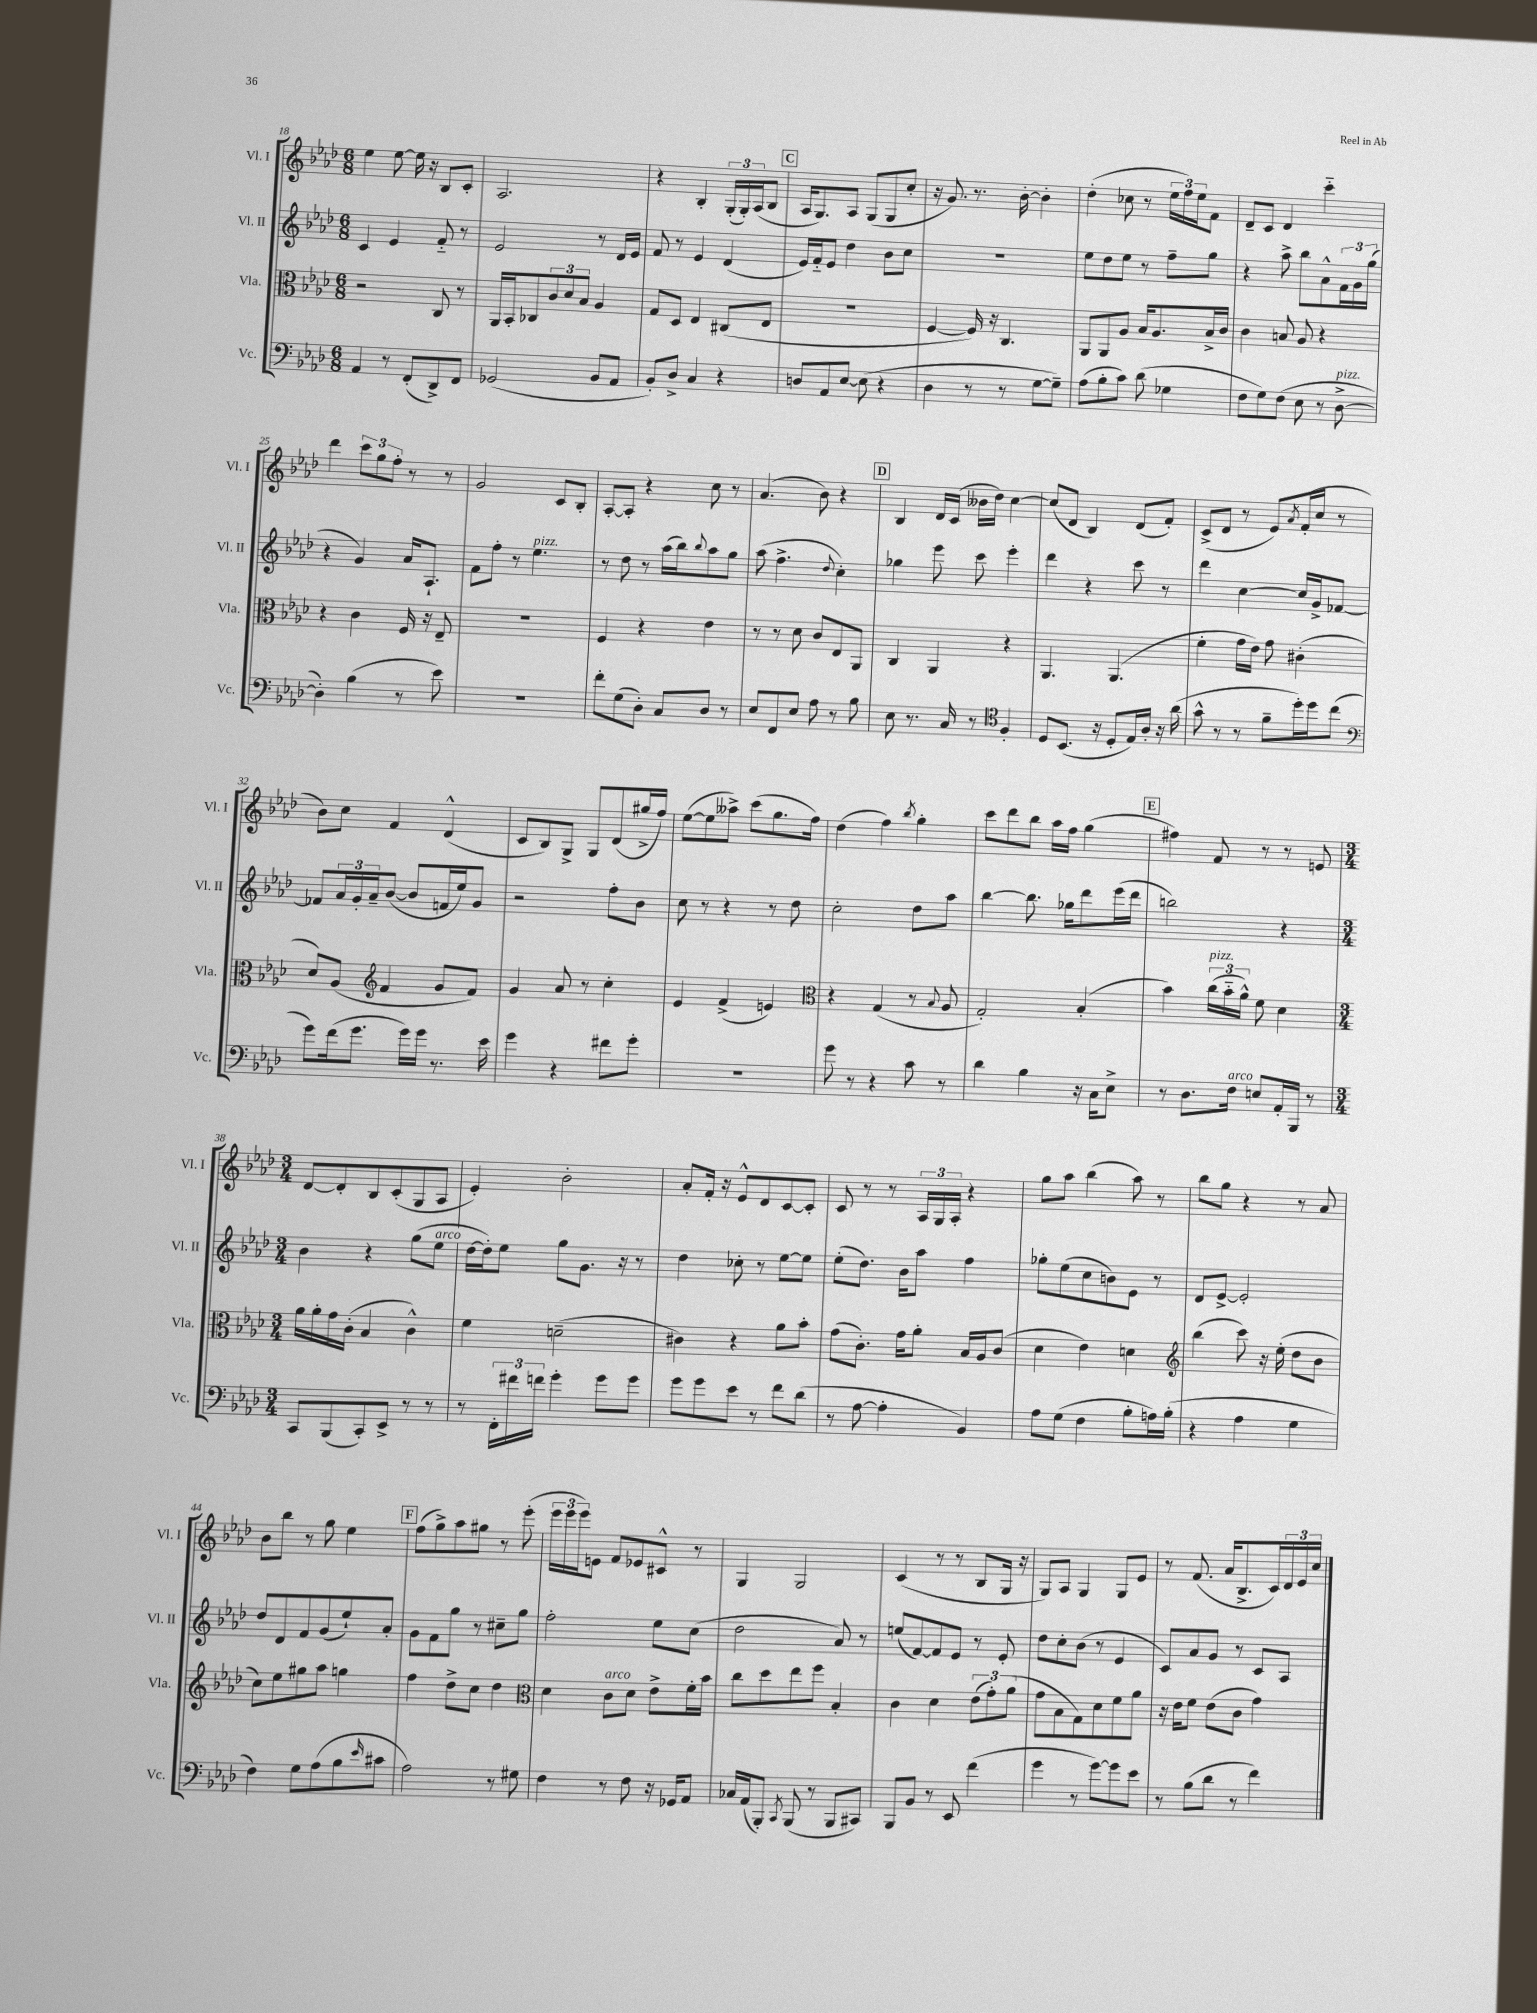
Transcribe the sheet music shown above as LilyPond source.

<<
\new StaffGroup <<
\new Staff = "s0" \with { instrumentName = "Vl. I" shortInstrumentName = "Vl. I" } {
    \clef treble \key aes \major \numericTimeSignature \time 6/8
    ees''4 ees''8~ ees''16 r16 bes8 c'8-. |
    aes2. |
    r4 bes4-. \tuplet 3/2 { g16-.( g16-.) aes16( } bes8 |
    \mark \markup { \box "C" } aes16 g8.) aes8 g8( g8 c''8-. |
    r16 g'8.) r8. bes'16~-. bes'4-. |
    des''4-.( ces''8 r8 \tuplet 3/2 { ees''16 f''16) ees''16 } f'8 |
    des'8-- c'8 des'4 c'''4-_ |
    des'''4 \tuplet 3/2 { c'''8 g''8 f''8-. } r8 r8 |
    g'2 c'8 bes8-. |
    aes8~-. aes8-. r4 c''8 r8 |
    aes'4.( bes'8) r4 |
    \mark \markup { \box "D" } bes4 des'16 c'16( beses'16 des''16) c''4~ |
    c''8( des'8 bes4) des'8( f'8-.) |
    c'8->( des'8 r8 ees'8) \acciaccatura { aes'8 } f'16-.( c''16 r8 |
    bes'8) c''8 f'4 des'4-^( |
    c'8 bes8) g8-> g8 des'8( gis''16-> f''16) |
    ees''8~( ees''8 aeses''8->) c'''8( g''8. f''16) |
    des''4( f''4) \acciaccatura { bes''8 } g''4-. |
    c'''8 des'''8 bes''8 aes''16 f''16 g''4( |
    \mark \markup { \box "E" } fis''4) f'8 r8 r8 e'8 |
    \numericTimeSignature \time 3/4 des'8~ des'8-. bes8 c'8-.( g8 aes8 |
    ees'4-.) bes'2-. |
    aes'8-. f'16-. r16 ees'8-^ des'8 c'8~ c'8-. |
    c'8 r8 r8 \tuplet 3/2 { aes16 g16 aes16-. } r4 |
    g''8 aes''8 bes''4( aes''8) r8 |
    bes''8 g''8 r4 r8 aes'8 |
    bes'8 bes''8 r8 g''8 ees''4 |
    \mark \markup { \box "F" } f''8( g''8->) aes''8 gis''8 r8 ees'''8-.( |
    \tuplet 3/2 { ees'''16 ees'''16 ees'''16) } e'8 f'8 ees'8 cis'8-^ r8 |
    g4 g2 |
    c'4( r8 r8 bes8 g16 r16 |
    g8) aes8 g4 g8 ees'8 |
    r8 f'8.( aes'16 bes8.-> c'16) \tuplet 3/2 { des'16 ees'16 c''16 } \bar "|." |
}
\new Staff = "s1" \with { instrumentName = "Vl. II" shortInstrumentName = "Vl. II" } {
    \clef treble \key aes \major \numericTimeSignature \time 6/8
    c'4 ees'4 f'8-_ r8 |
    ees'2 r8 des'16 ees'16 |
    f'8 r8 ees'4 des'4( |
    \mark \markup { \box "C" } ees'16) f'16-_ ees'8 des''4 bes'8 c''8 |
    R2. |
    ees''8 des''8 ees''8 r8 f''8-- g''8 |
    r4 aes''8-> bes''8 aes'8-^ \tuplet 3/2 { f'16 g'16 g''16( } |
    r4 g'4) aes'16 aes8.-! |
    f'8 f''8-. r8 ees''4.^\markup { \italic "pizz." } |
    r8 des''8 r8 aes''16( bes''16) \appoggiatura { bes''8 } aes''8 g''8 |
    aes''8( f''4.-> \appoggiatura { des''8 } c''4-.) |
    \mark \markup { \box "D" } ges''4 ees'''8 c'''8 ees'''4-. |
    des'''4 r4 c'''8 r8 |
    des'''4 c''4~ c''16 g'16-> fes'8~ |
    fes'8 \tuplet 3/2 { aes'16 g'16-. aes'16-- } bes'8~( bes'8 f'16 ees''16) g'8 |
    r2 f''8-. bes'8 |
    c''8 r8 r4 r8 des''8 |
    c''2-. des''8 aes''8 |
    bes''4~ bes''8. ges''16 des'''8 ees'''16( des'''16 |
    \mark \markup { \box "E" } b''2) r4 |
    \numericTimeSignature \time 3/4 bes'4 r4 g''8( ees''8^\markup { \italic "arco" } |
    des''16~ des''16-.) ees''8 g''8 g'8. r16 r8 |
    des''4 ces''8-. r8 ees''8~ ees''8 |
    ees''8-.( des''8.) bes'16 aes''8 f''4 |
    ges''8-. ees''8( c''8 b'8) ees'8 r8 |
    des'8 ees'8~-> ees'2-. |
    des''8 des'8 f'8 g'8( ees''8-!) aes'8-. |
    \mark \markup { \box "F" } g'8 f'8 g''8 r8 cis''8-- g''8 |
    f''2-. ees''8 c''8( |
    des''2 aes'8) r8 |
    e''8( f'8~) f'8 ees'8 r8 ees'8-. |
    des''8 c''8-. bes'8( r8 ees'4 |
    c'8) aes'8 g'8 r8 c'8 aes8 \bar "|." |
}
\new Staff = "s2" \with { instrumentName = "Vla." shortInstrumentName = "Vla." } {
    \clef alto \key aes \major \numericTimeSignature \time 6/8
    r2 c8 r8 |
    aes,16 bes,16-. ces8 \tuplet 3/2 { c'8 des'8 bes8 } aes4 |
    g8 des8 ees4 cis8( ees8 |
    \mark \markup { \box "C" } R2. |
    f4~ f16) r16 c4. |
    aes,8 aes,8 aes8 bes16 aes8. bes16-> c'16 |
    c'4 b8 aes8 r4 |
    r4 c'4 f16 r16 ees8-- |
    R2. |
    f4 r4 ees'4 |
    r8 r8 des'8 c'8 ees8 aes,8 |
    \mark \markup { \box "D" } c4 aes,4 r4 |
    aes,4. aes,4.( |
    f'4-. g'16 ees'16) g'8 cis'4-.( |
    des'8) aes8( \clef treble f'4 g'8 f'8) |
    g'4 aes'8 r8 c''4-. |
    ees'4 f'4->( e'4) |
    \clef alto r4 g4( r8 \appoggiatura { bes8 } aes8 |
    g2-.) bes4-.( |
    \mark \markup { \box "E" } bes'4) \tuplet 3/2 { c''16^\markup { \italic "pizz." }( bes'16-_ aes'16-^) } f'8 des'4 |
    \numericTimeSignature \time 3/4 aes'16 aes'16-. g'16 c'16-.( bes4 c'4-^) |
    f'4 d'2--( |
    cis'4) r4 aes'8 bes'8-. |
    g'8( c'8.-.) g'16 aes'8-. bes16 aes16 c'8( |
    des'4 ees'4) d'4 |
    \clef treble bes''4( c'''8) r16 ees''16-.( des''8 bes'8 |
    c''8) ees''8 gis''8 aes''8 g''4 |
    \mark \markup { \box "F" } f''4 des''8-> c''8 des''4 |
    \clef alto des'4 c'8^\markup { \italic "arco" } des'8 ees'8-> f'16-. bes'16 |
    c''8 des''8 ees''8 f''8 bes4-. |
    c'4 des'4 \tuplet 3/2 { ees'8( g'8-.) aes'8( } |
    g'8 bes8 g8) des'8 f'8 aes'8 |
    r16 ees'16 f'8 ees'8( c'8 g'4) \bar "|." |
}
\new Staff = "s3" \with { instrumentName = "Vc." shortInstrumentName = "Vc." } {
    \clef bass \key aes \major \numericTimeSignature \time 6/8
    aes,4 r8 f,8-.( des,8->) f,8 |
    ges,2( bes,8 aes,8 |
    bes,8-.) des8-> c4 r4 |
    \mark \markup { \box "C" } d8 aes,8 ees8~ ees8( r4 |
    des4 r8 r8 g8~ g8--) |
    aes8( bes8-. c'8) des'8( ges4 |
    f8 g8) f8( ees8 r8 des8~->^\markup { \italic "pizz." } |
    des4-.) bes4( r8 ees'8) |
    R2. |
    f'8-. g8( des8-.) c8 des8 r8 |
    ees8 f,8 ees8 aes8 r8 bes8 |
    \mark \markup { \box "D" } ees8 r8. c16 r8 \clef tenor f4-. |
    des8 bes,8.( r16 des8-. ees16) aes16-. r16 aes'16( |
    g'8-^ r8 r8 f'8-- des''16-.) des''16 c''8( |
    \clef bass g'8) f'16( g'8. g'16) g'16 r8. ees'16 |
    g'4 r4 fis'8 g'8-. |
    R2. |
    g'8 r8 r4 c'8 r8 |
    des'4 bes4 r16 c16 ees8-> |
    \mark \markup { \box "E" } r8 des8. f16^\markup { \italic "arco" } e8 aes,16-. bes,,16 r8 |
    \numericTimeSignature \time 3/4 c,8 bes,,8( c,8-.) ees,8-> r8 r8 |
    r8 \tuplet 3/2 { f,16-. fis'16 f'16 } g'4-. g'8 g'8 |
    g'8 g'8 ees'8 r8 f'8 des'8( |
    r8 aes8~ aes4-. bes,4) |
    aes8 g8( f4 bes8-. a16) bes16-.( |
    r4 aes4 g4 |
    f4) g8 aes8( bes8 \grace { ees'16 } cis'8 |
    \mark \markup { \box "F" } aes2) r8 gis8 |
    f4 r8 f8 r16 ges,16 aes,8 |
    ces16 aes,16( bes,,8-.) \acciaccatura { c,8 } bes,,8( r8 bes,,8 cis,8) |
    bes,,8 bes,8 r8 ees,8 f'4( |
    g'4 r8 g'8~) g'8 ees'8 |
    r8 bes8( des'8 r8 f'4) \bar "|." |
}
>>
>>
\layout { \context { \Score currentBarNumber = #18 } }
